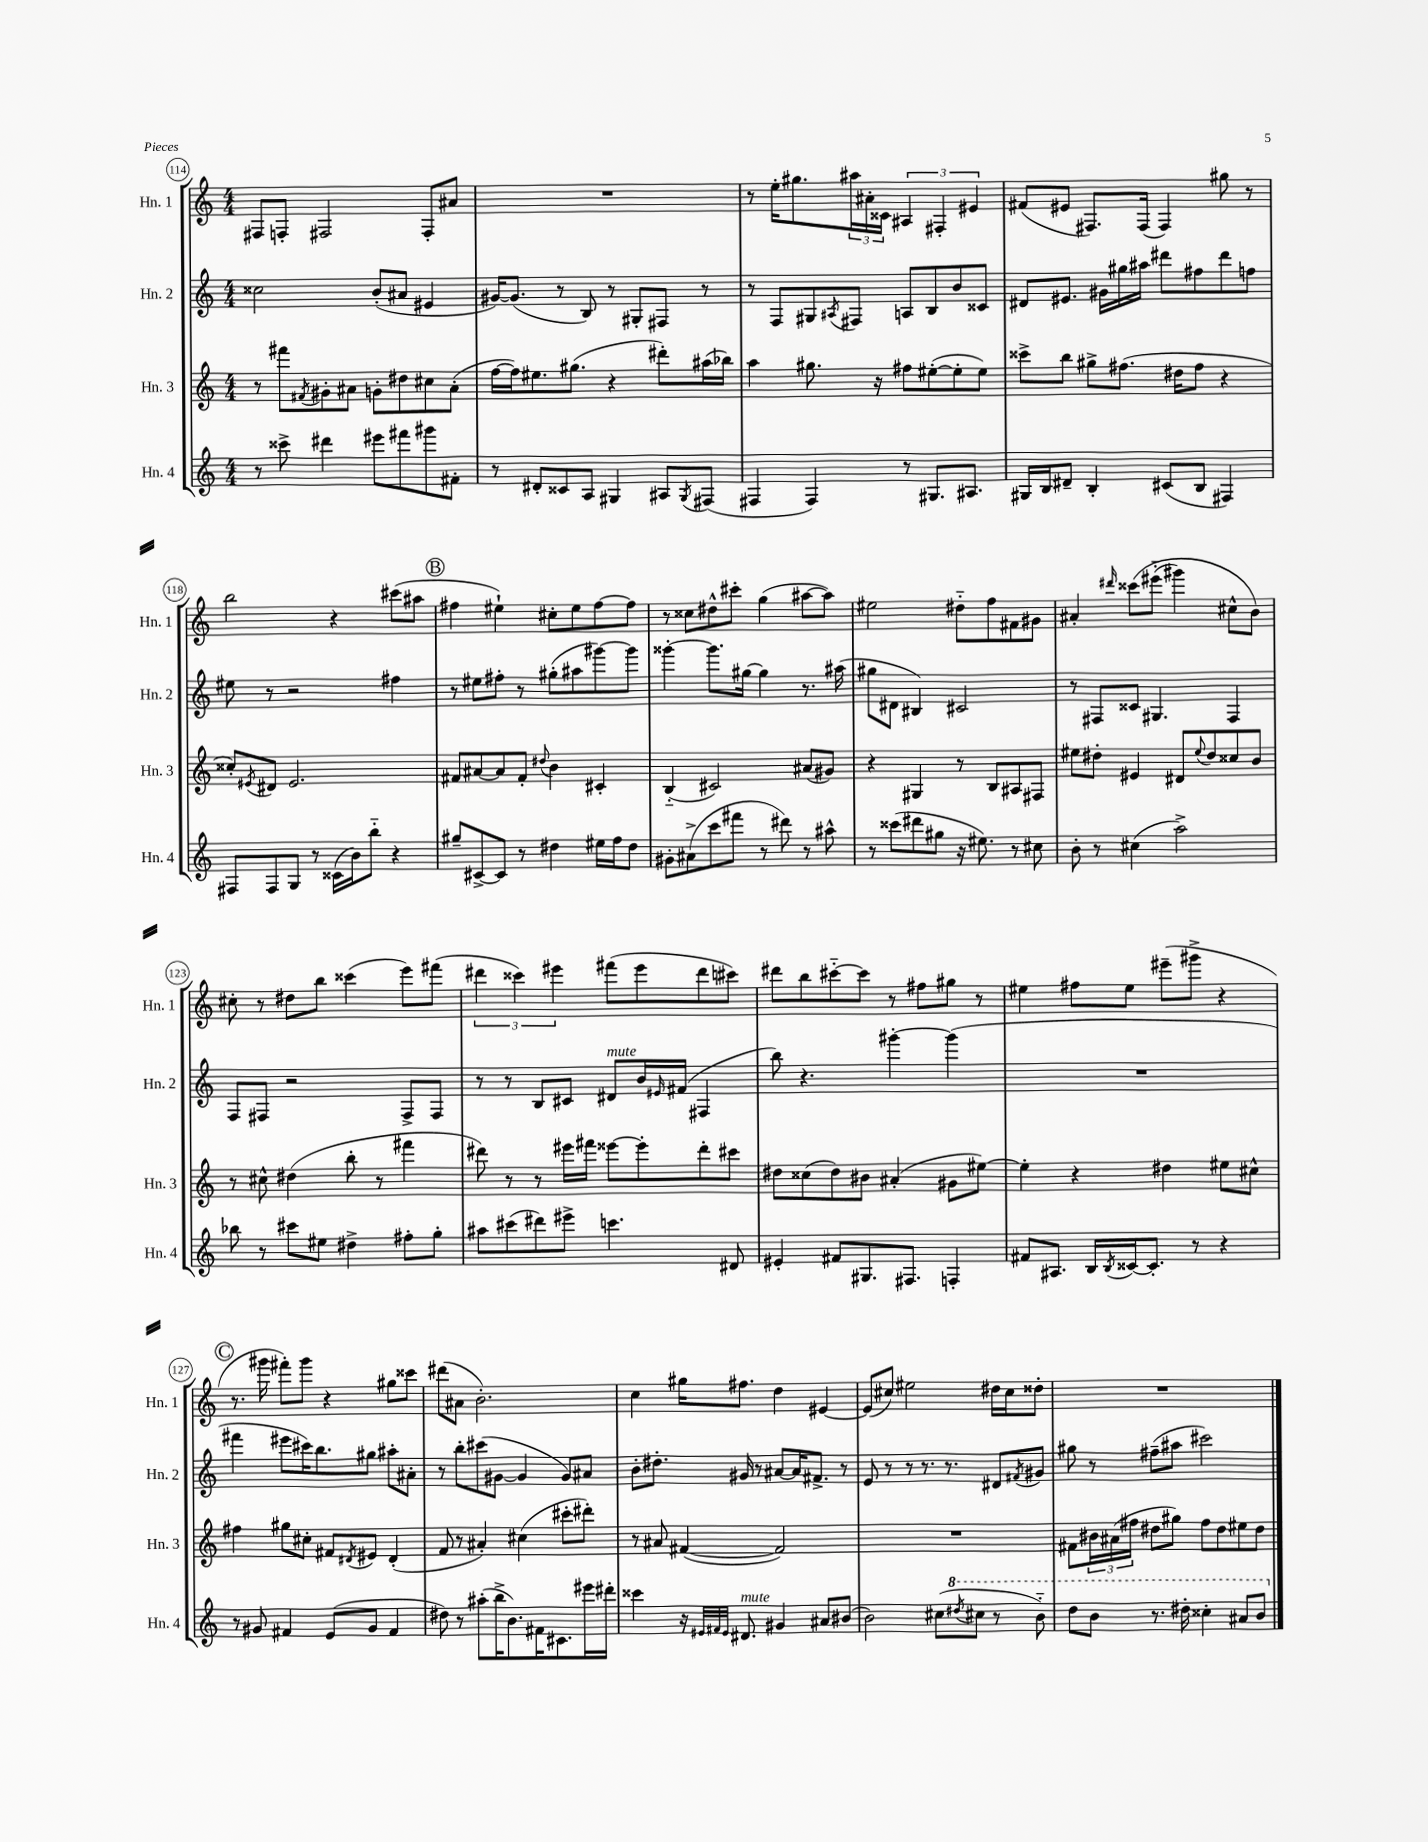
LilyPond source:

<<
\new StaffGroup <<
\new Staff = "s0" \with { instrumentName = "Hn. 1" shortInstrumentName = "Hn. 1" } {
    \clef treble \key c \major \numericTimeSignature \time 4/4
    fis8 f8-. fis2 fis8-. ais'8 |
    R1 |
    r8 e''16-. gis''8. \tuplet 3/2 { ais''16 ais'16-. cisis'16 } \tuplet 3/2 { ais4 fis4-. eis'4 } |
    fis'8( eis'8 fis8.) fis16( fis4) gis''8 r8 |
    b''2 r4 cis'''8( ais''8 |
    \mark \markup { \circle "B" } fis''4 eis''4-!) cis''8-. eis''8 fis''8~ fis''8 |
    r8 cisis''8 dis''8-^ cis'''8-. g''4( ais''8~ ais''8) |
    eis''2 dis''8-_ f''8 fis'8 gis'8 |
    ais'4-. \grace { dis'''16 } cisis'''8\( eis'''8-_( gis'''4) cis''8-^ b'8\) |
    cis''8-. r8 dis''8 b''8 cisis'''4( e'''8) fis'''8( |
    \tuplet 3/2 { dis'''4 cisis'''4) eis'''4 } fis'''8( eis'''8 dis'''8 cis'''8) |
    dis'''8 b''8 cis'''8~-_ cis'''8 r8 fis''8 gis''8 r8 |
    eis''4 fis''8 eis''8 eis'''8--( gis'''8-> r4 |
    \mark \markup { \circle "C" } r8. gis'''16 fis'''8-.) gis'''8 r4 gis''8 cisis'''8 |
    dis'''8( ais'8 b'2.-.) |
    c''4 gis''16 fis''8. d''4 eis'4~ |
    eis'8( cis''8) eis''2 dis''16 cis''16 disis''8-. |
    R1 \bar "|." |
}
\new Staff = "s1" \with { instrumentName = "Hn. 2" shortInstrumentName = "Hn. 2" } {
    \clef treble \key c \major \numericTimeSignature \time 4/4
    cisis''2 b'8-.( ais'8 eis'4 |
    gis'16~) gis'8.( r8 b8) r8 gis8-. fis8 r8 |
    r8 f8 gis8 \acciaccatura { ais8 } fis8 a8 b8 b'8 cisis'8 |
    dis'8 eis'8. gis'16 gis''16 ais''16 dis'''8 fis''8 dis'''8 f''8 |
    eis''8 r8 r2 fis''4 |
    \mark \markup { \circle "B" } r8 eis''8 fis''8-. r8 gis''8-.( ais''8 gis'''8~) gis'''8 |
    gisis'''4~-. gisis'''8. gis''16~ gis''4 r8. ais''16( |
    gis''8 dis'8 bis4) cis'2 |
    r8 fis8 cisis'8 gis4. fis4 |
    f8 fis8 r2 fis8-> fis8 |
    r8 r8 b8 cis'8 dis'8^\markup { \italic "mute" } b'16 \grace { eis'16 } fis'16( fis4 |
    b''8) r4. gis'''4~-. gis'''4( |
    R1 |
    \mark \markup { \circle "C" } fis'''4 eis'''8 cis'''16) b''8. gis''8 ais''8-. ais'8-. |
    r8 b''8-. cis'''8( gis'8~ gis'4 gis'8) ais'8 |
    b'8-. dis''8.-. gis'16 r8 ais'8~ ais'16 fis'8.-> r8 |
    e'8 r8 r8 r8. r8. dis'8 \acciaccatura { fis'8 } gis'8 |
    gis''8 r8 fis''8--( ais''8 cis'''2) \bar "|." |
}
\new Staff = "s2" \with { instrumentName = "Hn. 3" shortInstrumentName = "Hn. 3" } {
    \clef treble \key c \major \numericTimeSignature \time 4/4
    r8 fis'''8 \acciaccatura { fis'8 } gis'8-. ais'8 g'8-. dis''8 cis''8 ais'8-.( |
    f''16~ f''16) eis''8. gis''8.( r4 dis'''8-.) ais''16( bes''16) |
    a''4 gis''8. r16 fis''8 eis''8~-.( eis''8-. eis''8) |
    cisis'''8-> b''8 gis''8-> fis''8.( dis''16 fis''8 r4 |
    cisis''8-.) \acciaccatura { eis'8 } dis'8 eis'2. |
    \mark \markup { \circle "B" } fis'8 ais'8~ ais'8 fis'8-. \appoggiatura { dis''8 } b'4 cis'4-. |
    b4-_( cis'2) ais'8( gis'8) |
    r4 gis4 r8 b8 ais8 fis8 |
    eis''8 dis''8-. eis'4 dis'8 \appoggiatura { eis''8 } dis''8 cisis''8 b'8 |
    r8 cis''8-^ dis''4( b''8-. r8 fis'''4 |
    dis'''8) r8 r8 eis'''16 fis'''16 eisis'''8~ eisis'''8-. dis'''8-. cis'''8 |
    dis''8 cisis''8( dis''8) bis'8 ais'4-.( gis'8 eis''8~) |
    eis''4-. r4 dis''4 eis''8 cis''8-^ |
    \mark \markup { \circle "C" } fis''4 gis''8 cis''8-. fis'8 \acciaccatura { dis'8 } eis'8 dis'4-.( |
    f'8 r8 ais'4-.) cis''4( cis'''8-. dis'''8-.) |
    r8 ais'8 fis'4~( fis'2) |
    R1 |
    fis'8 \tuplet 3/2 { bis'16 ais'16( fis''16 } dis''8 gis''8) fis''8 dis''8 eis''8 dis''8 \bar "|." |
}
\new Staff = "s3" \with { instrumentName = "Hn. 4" shortInstrumentName = "Hn. 4" } {
    \clef treble \key c \major \numericTimeSignature \time 4/4
    r8 cisis'''8-> dis'''4 eis'''8 fis'''8 gis'''8 fis'8-. |
    r8 dis'8-. cisis'8 a8 gis4 ais8 \acciaccatura { gis8 } fis8( |
    fis4 fis4) r8 gis8. ais8. |
    gis16 b16 dis'8-- b4-. cis'8( b8 fis4) |
    fis8 fis8 g8 r8 cisis'16( b'16) b''8-_ r4 |
    \mark \markup { \circle "B" } gis''8-- cis'8~-> cis'8 r8 dis''4 eis''16 f''16 dis''8 |
    gis'8-. ais'8->( c'''8 fis'''8 r8 dis'''8) r8 ais''8-^ |
    r8 cisis'''8( dis'''8 gis''8 r16 eis''8.) r8 cis''8 |
    b'8-. r8 cis''4( a''2->) |
    bes''8 r8 cis'''8 eis''8 dis''4-> fis''8-. g''8-. |
    ais''8 cis'''8( dis'''8) eis'''8-> c'''4. dis'8 |
    eis'4-. fis'8 gis8. fis8. f4-. |
    fis'8 ais8. b16 \acciaccatura { b8 } cisis'16~ cisis'8.-. r8 r4 |
    \mark \markup { \circle "C" } r8 gis'8 fis'4 e'8( gis'8 fis'4 |
    dis''8) r8 ais''8-.( b''16-> b'8.) fis'16 cis'8. eis'''16 dis'''16-. |
    cisis'''4 r16 \grace { eis'32 fis'32 eis'32 } dis'8.^\markup { \italic "mute" } gis'4 ais'8 bis'8( |
    b'2) cis''8( \ottava #1 \acciaccatura { dis'''8 } cis'''8 r8 b''8-_) |
    d'''8 b''8 r8. dis'''16-. cisis'''4-. ais''8 b''8 \ottava #0 \bar "|." |
}
>>
>>
\layout { \context { \Score currentBarNumber = #114 \override BarNumber.stencil = #(make-stencil-circler 0.1 0.3 ly:text-interface::print) } }
